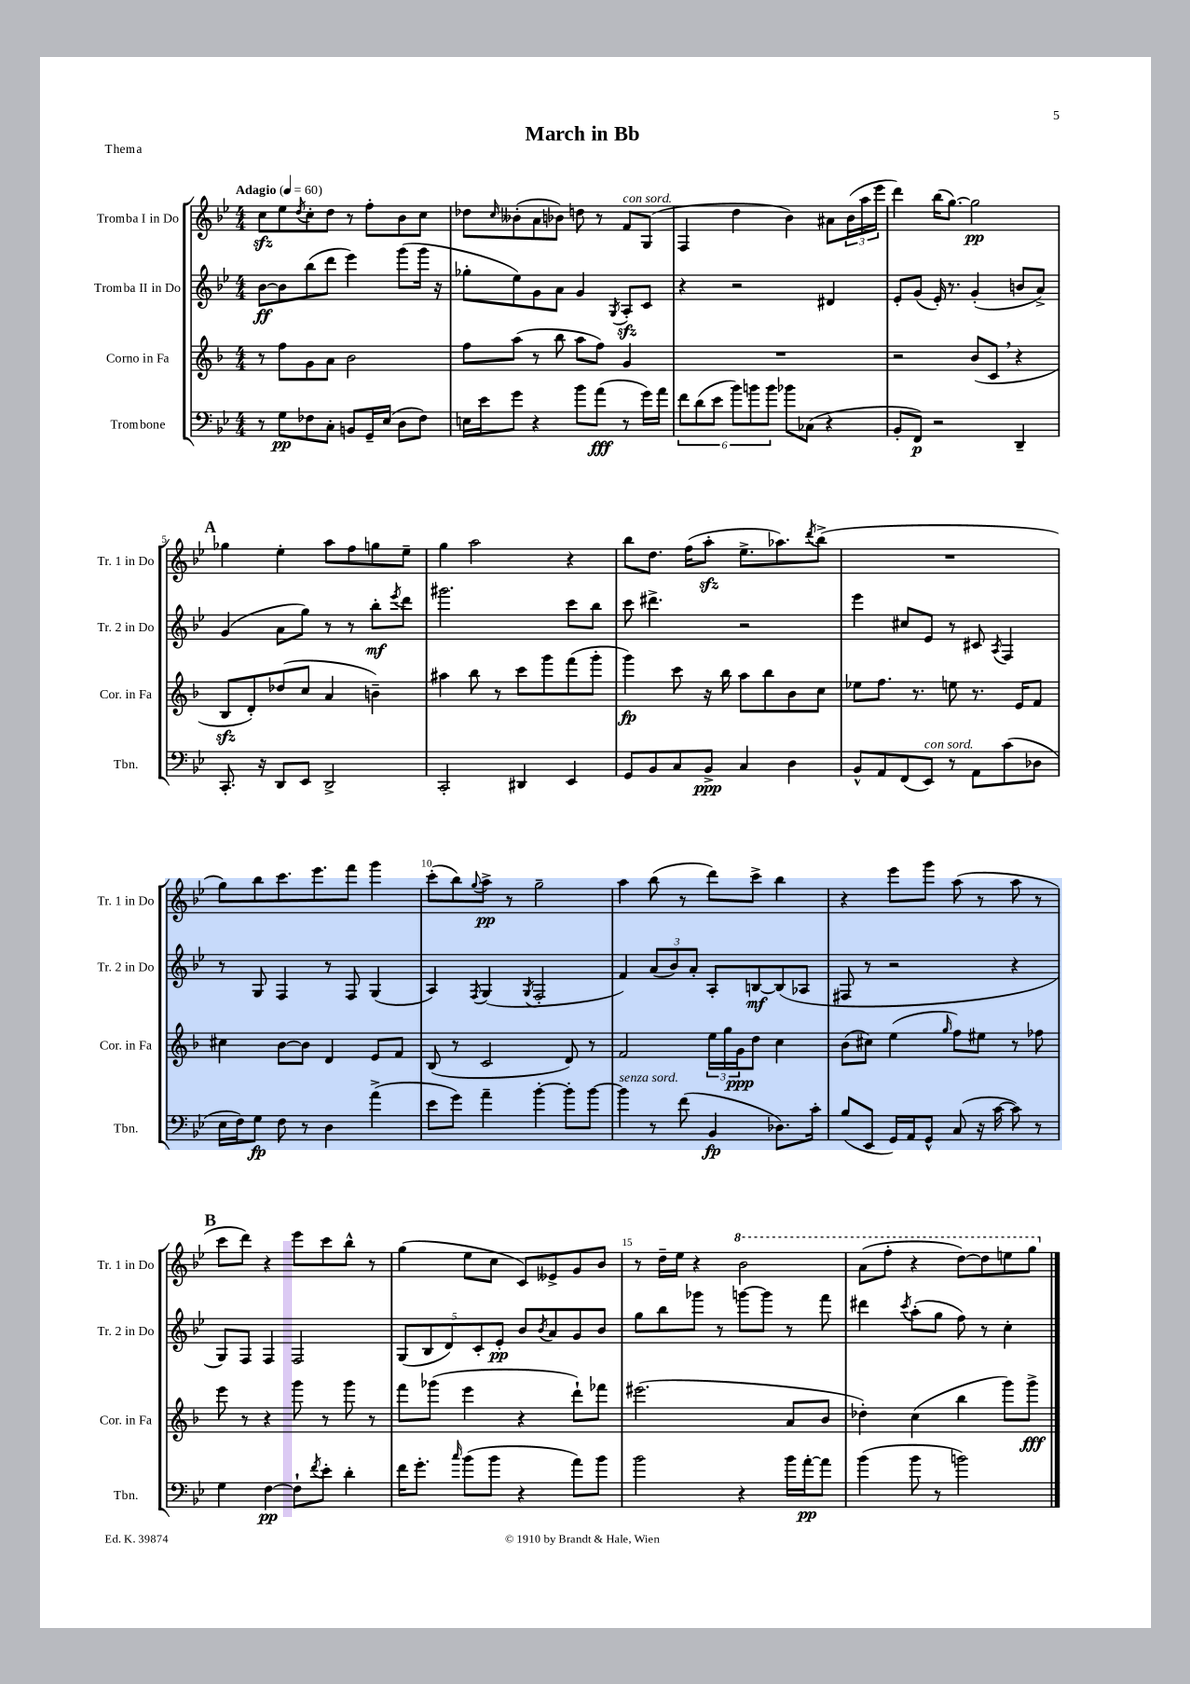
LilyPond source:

\header { title = "March in Bb" piece = "Thema" }
<<
\new StaffGroup <<
\new Staff = "s0" \with { instrumentName = "Tromba I in Do" shortInstrumentName = "Tr. 1 in Do" } {
    \clef treble \key bes \major \numericTimeSignature \time 4/4 \tempo "Adagio" 4 = 60
    c''8\sfz ees''8 \acciaccatura { d''8 } c''8-. d''8 r8 f''8-. bes'8 c''8 |
    des''8 \grace { c''16 } beses'8-.( a'8 bes'8) d''8 r8 f'8^\markup { \italic "con sord." } g8( |
    f4 d''4 bes'4) ais'8 \tuplet 3/2 { bes'16( a''16 ees'''16 } |
    d'''4) bes''16( g''8.~) g''2\pp |
    \mark \markup { \bold "A" } ges''4 ees''4-. a''8 f''8 g''8 ees''8-- |
    g''4 a''2 r4 |
    bes''8 d''8. f''16( a''8-.\sfz ees''8.-> aes''8.) \acciaccatura { d'''8 } bes''8->( |
    R1 |
    g''8) bes''8 c'''8. ees'''8. f'''8 g'''4 |
    c'''8-.( bes''8) \appoggiatura { g''8 } a''8->\pp r8 g''2-- |
    a''4 bes''8( r8 d'''8) c'''8-> bes''4 |
    r4 ees'''8 g'''8 a''8( r8 a''8 r8 |
    \mark \markup { \bold "B" } c'''8 d'''8) r4 ees'''8 c'''8 bes''8-^ r8 |
    g''4( ees''8 c''8 c'8) eeses'8-> g'8 bes'8 |
    r8 d''16-- ees''16 r4 \ottava #1 bes''2 |
    a''8( f'''8-. r4 d'''8~) d'''8 e'''8 g'''8 \ottava #0 \bar "|." |
}
\new Staff = "s1" \with { instrumentName = "Tromba II in Do" shortInstrumentName = "Tr. 2 in Do" } {
    \clef treble \key bes \major \numericTimeSignature \time 4/4
    bes'8~\ff bes'8 bes''8( d'''8 ees'''4) g'''8( g'''16 r16 |
    ges''8-. ees''8) g'8 a'8 g'4 \acciaccatura { g8 } a8-.\sfz c'8 |
    r4 r2 dis'4 |
    ees'8-. g'8( ees'16-.) r8. g'4-.( b'8 a'8->) |
    \mark \markup { \bold "A" } g'4( a'8 g''8) r8 r8 bes''8-.\mf \acciaccatura { ees'''8 } d'''8 |
    gis'''2. c'''8 bes''8 |
    c'''8 dis'''4.-> r2 |
    ees'''4 cis''8 ees'8 r8 cis'8 \acciaccatura { a8 } f4 |
    r8 g8 f4 r8 f8 g4( |
    a4) \acciaccatura { f8 } g4( \acciaccatura { g8 } f2-. |
    f'4) \tuplet 3/2 { a'8( bes'8) a'8-. } a8-. b8~\mf b8( aes8 |
    fis8 r8 r2 r4 |
    \mark \markup { \bold "B" } g8) f8 f4 f2 |
    \tuplet 5/4 { g8( bes8 d'8) c'8-. ees'8-.\pp } bes'8 \acciaccatura { bes'8 } a'8 g'8 bes'8 |
    g''8 bes''8 ges'''8 r8 g'''8~ g'''8 r8 f'''8 |
    dis'''4 \acciaccatura { c'''8 } a''8-.( g''8 f''8) r8 c''4-. \bar "|." |
}
\new Staff = "s2" \with { instrumentName = "Corno in Fa" shortInstrumentName = "Cor. in Fa" } {
    \clef treble \key f \major \numericTimeSignature \time 4/4
    r8 f''8 g'8 a'8 bes'2 |
    f''8 a''8( r8 bes''8 a''8 f''8) g'4 |
    R1 |
    r2 bes'8( c'8 \breathe r4 |
    \mark \markup { \bold "A" } bes8\sfz d'8-.) des''8( c''8 a'4 b'4--) |
    ais''4 bes''8 r8 c'''8 g'''8 f'''8( g'''8-. |
    g'''4\fp) c'''8 r16 bes''16 a''8 bes''8 bes'8 c''8 |
    ees''8 f''8. r8. e''8 r8. e'16 f'8 |
    cis''4 bes'8~ bes'8 d'4 e'8 f'8 |
    bes8( r8 c'2 d'8) r8 |
    f'2 \tuplet 3/2 { e''16 g''16 g'16\ppp } d''8 c''4 |
    bes'8( cis''8) e''4( \grace { g''16 } f''8) eis''8 r8 fes''8 |
    \mark \markup { \bold "B" } e'''8 r8 r4 g'''8 r8 g'''8 r8 |
    f'''8 ges'''8( e'''4 r4 d'''8-!) fes'''8 |
    eis'''2.( a'8 bes'8 |
    des''4-.) c''4( bes''4 g'''8) g'''8->\fff \bar "|." |
}
\new Staff = "s3" \with { instrumentName = "Trombone" shortInstrumentName = "Tbn." } {
    \clef bass \key bes \major \numericTimeSignature \time 4/4
    r8 g8\pp fes8 c8-. b,8 g,16-- ees16( d8 fes8) |
    e16 ees'16 g'8 r4 bes'8 a'8\fff( r8 g'16) a'16 |
    \tuplet 6/4 { f'8 d'8( ees'8 bes'8) b'8 b'8 } bes'8 ces8( r4 |
    bes,8-. f,8\p) r2 d,4-- |
    \mark \markup { \bold "A" } c,8.-. r16 d,8 ees,8 d,2-> |
    c,2-. dis,4 ees,4 |
    g,8 bes,8 c8 bes,8->\ppp c4 d4 |
    bes,8-^ a,8 f,8( ees,8^\markup { \italic "con sord." }) r8 a,8 c'8( des8 |
    ees16 f16) g8\fp f8 r8 d4 a'4->( |
    ees'8 g'8) a'4-- bes'4~-. bes'8-. bes'8~ |
    bes'4^\markup { \italic "senza sord." } r8 f'8( bes,4\fp des8.) c'16-. |
    bes8( ees,8 g,16) a,16 g,8-^ c8( r16 c'16~ c'8) r8 |
    \mark \markup { \bold "B" } g4 f4~\pp f8-! \acciaccatura { f'8 } ees'8-. d'4-. |
    f'16 g'8.-. \grace { c''16 } bes'8( bes'8 r4 a'8) bes'8 |
    bes'2 r4 bes'16 a'16~-.\pp a'8 |
    bes'4( bes'8 r8 b'2) \bar "|." |
}
>>
>>
\layout { \context { \Score \override BarNumber.break-visibility = ##(#f #t #t) barNumberVisibility = #(every-nth-bar-number-visible 5) } }
